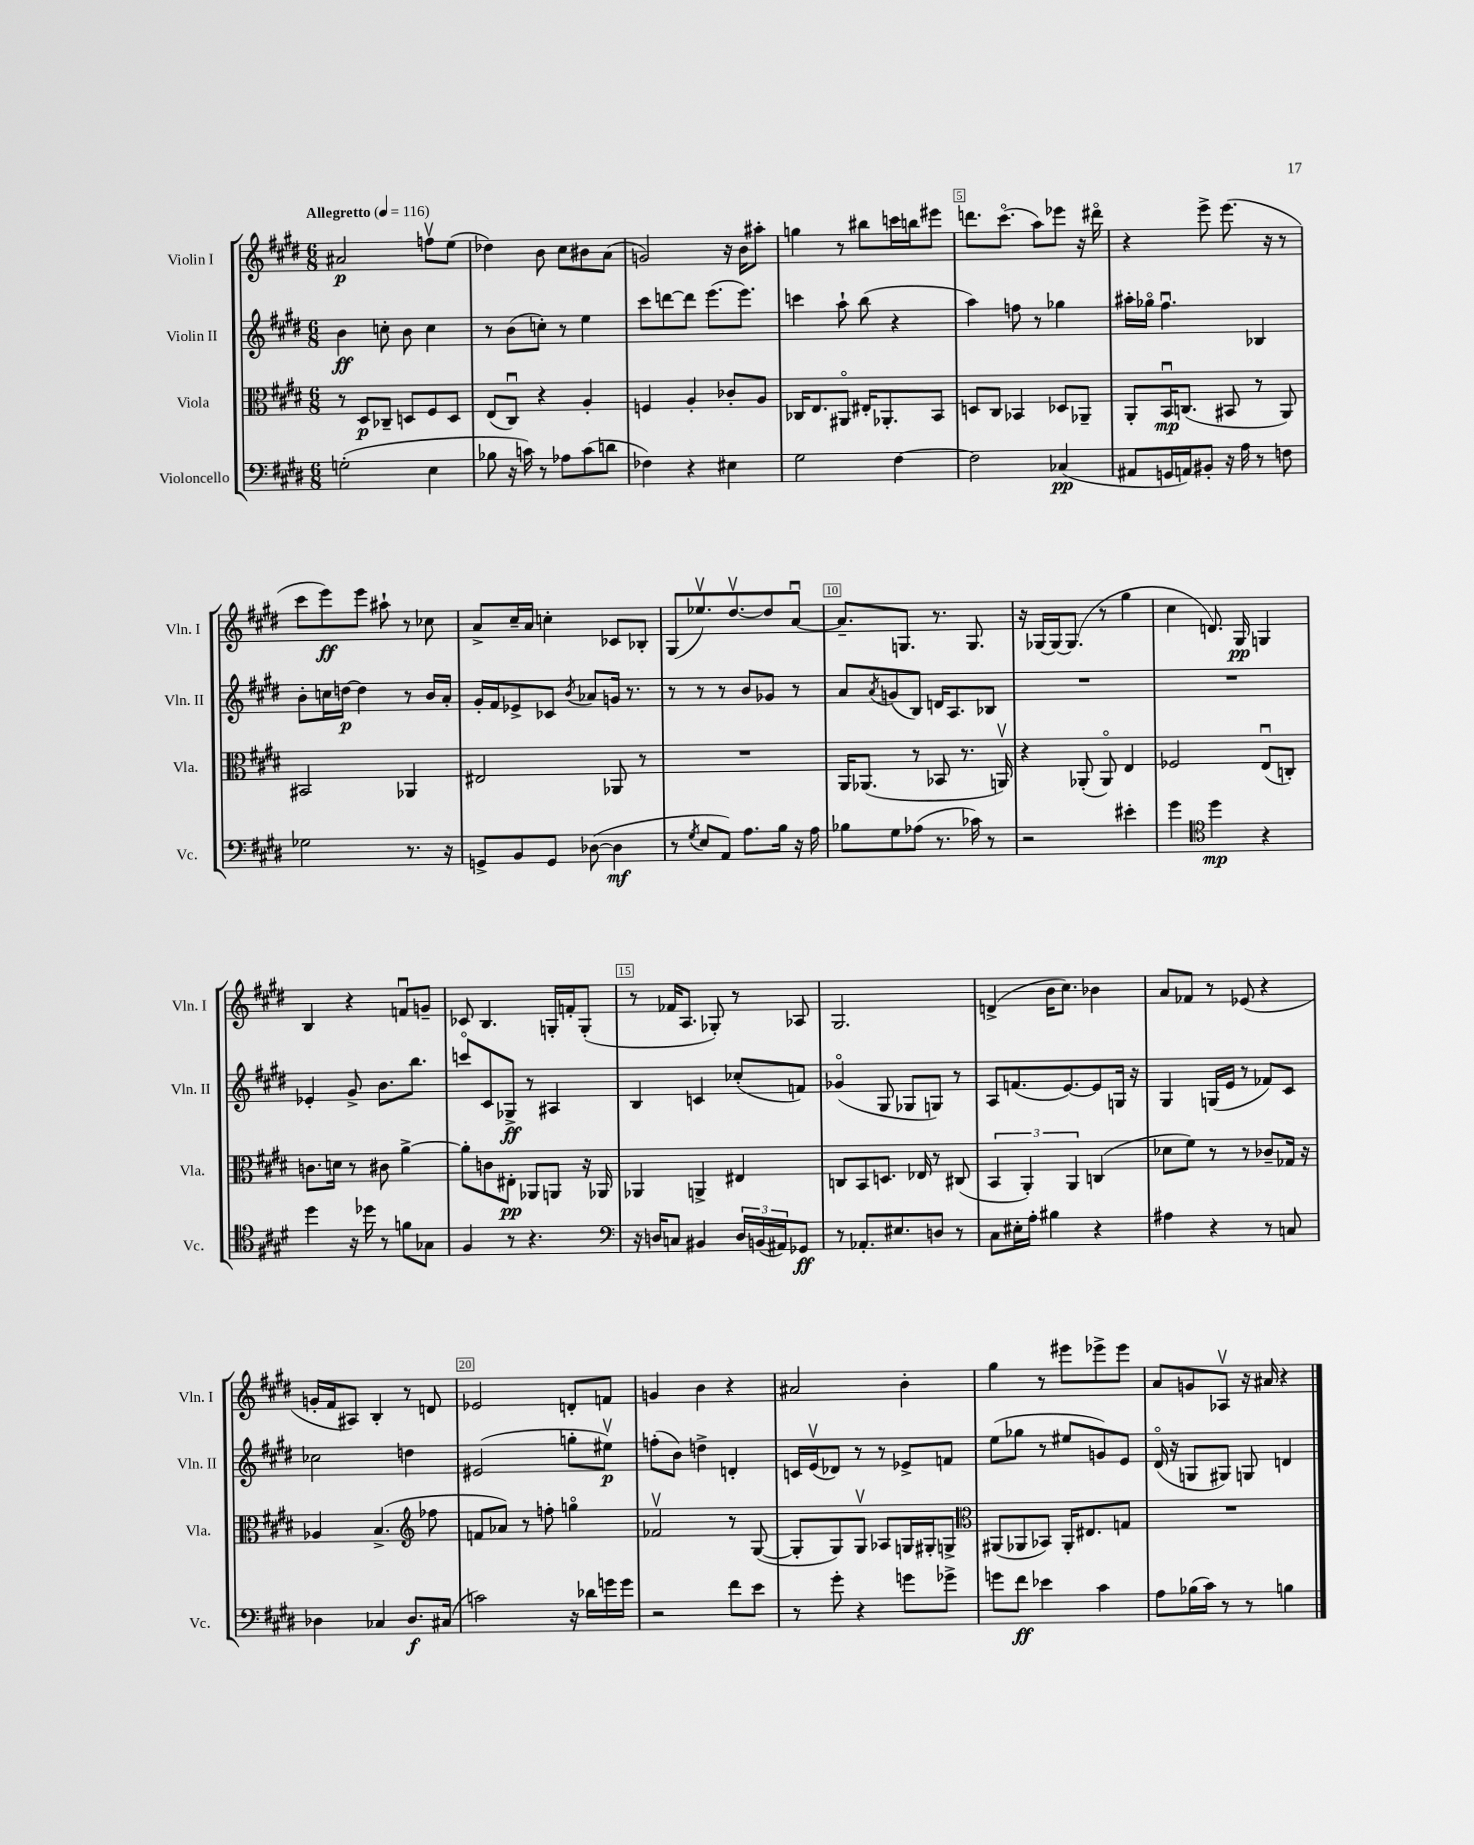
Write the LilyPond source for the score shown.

<<
\new StaffGroup <<
\new Staff = "s0" \with { instrumentName = "Violin I" shortInstrumentName = "Vln. I" } {
    \clef treble \key e \major \numericTimeSignature \time 6/8 \tempo "Allegretto" 4 = 116
    ais'2\p f''8\upbow e''8( |
    des''4) b'8 cis''8 bis'8 a'8( |
    g'2) r16 b'16 ais''8-. |
    g''4 r8 bis''8 c'''16 b''16 eis'''8 |
    d'''8. cis'''8.\flageolet( a''8) ees'''8 r16 dis'''16\flageolet |
    r4 e'''8-> e'''8.( r16 r8 |
    cis'''8 e'''8\ff) e'''8 ais''8-! r8 ces''8 |
    a'8-> cis''16-- a'16 c''4-. ces'8 bes8-. |
    gis8( ees''8.\upbow) dis''8.~\upbow dis''8 a'8~\downbow |
    a'8.-- g8. r8. g8. |
    r16 ges16~ ges16~ ges8.( r8 gis''4 |
    cis''4 d'8.) gis16\pp g4 |
    b4 r4 f'8\downbow g'8-- |
    ces'8 b4. g16-. f'16-. g8-.( |
    r8 fes'16 a8. ges8-.) r8 aes8 |
    gis2. |
    d'4->( b'16 cis''8.) bes'4 |
    a'8 fes'8 r8 ees'8( r4 |
    g'16-. fis'16 ais8) b4-. r8 d'8 |
    ees'2 d'8-. f'8 |
    g'4 b'4 r4 |
    ais'2 b'4-. |
    gis''4 r8 eis'''8 ees'''8-> ees'''8 |
    a'8 g'8 aes8\upbow r16 ais'16 r4 \bar "|." |
}
\new Staff = "s1" \with { instrumentName = "Violin II" shortInstrumentName = "Vln. II" } {
    \clef treble \key e \major \numericTimeSignature \time 6/8
    b'4\ff c''8-. b'8 c''4 |
    r8 b'8( c''8-.) r8 e''4 |
    cis'''8 d'''8~ d'''8 e'''8.( e'''8.) |
    c'''4 a''8-! b''8( r4 |
    a''4) f''8 r8 ges''4 |
    ais''16-. ges''16\flageolet fis''4.\downbow bes4 |
    b'8-. c''16 d''16~\p d''4 r8 b'16 a'16-. |
    gis'16-. fis'16 ees'8-> ces'8 \acciaccatura { b'8 } aes'8 g'16 r8. |
    r8 r8 r8 b'8 ges'8 r8 |
    a'8 \acciaccatura { a'8 } g'8( b8) d'16 a8. bes8 |
    R2. |
    R2. |
    ees'4-. gis'8-> b'8. b''8. |
    c'''8\flageolet cis'8 ges8->\ff r8 ais4 |
    b4 c'4 ces''8-.( f'8) |
    ges'4\flageolet( gis8 ges8 g8) r8 |
    a8 f'8.( e'8.~) e'8 g16 r16 |
    gis4 g16( e'16 r8 fes'8) cis'8 |
    ces''2 d''4 |
    eis'2( g''8-. eis''8\upbow\p) |
    f''8-.( b'8) d''4-> d'4-. |
    c'16 e'16\upbow( des'8) r8 r8 ees'8-> f'8 |
    e''8( ges''8 r8 eis''8 g'8) e'8 |
    dis'16\flageolet( r16 g8 gis8) g8 d'4 \bar "|." |
}
\new Staff = "s2" \with { instrumentName = "Viola" shortInstrumentName = "Vla." } {
    \clef alto \key e \major \numericTimeSignature \time 6/8
    r8 dis8\p ces8-- d8 fis8 d8 |
    e8( cis8\downbow) r4 a4-. |
    f4 a4-. ces'8-. a8 |
    ces16 e8. ais,8\flageolet eis16-. aes,8.-. b,8 |
    d8 cis8 bes,4 des8 aes,8-- |
    a,8-. b,16\downbow\mp c8.( bis,8 r8 a,8) |
    bis,2 aes,4 |
    eis2 aes,8 r8 |
    R2. |
    a,16 aes,8.( r8 bes,8 r8. a,16\upbow) |
    r4 aes,8-.( aes,8\flageolet) e4 |
    fes2 e8\downbow( c8-.) |
    c'8. d'16 r8 cis'8 a'4~-> |
    a'8-. c'8 eis8-.\pp aes,8 a,8 r16 aes,16 |
    aes,4 a,4-> eis4 |
    c8 b,8 d8. ees16 r8 cis8( |
    \tuplet 3/2 { b,4 a,4-.) a,4 } c4( |
    des'8 fis'8) r8 r8 ces'8-- ges16 r16 |
    aes4 b4.->( \clef treble fes''8 |
    f'8 aes'8) r8 f''8-. g''4\flageolet |
    fes'2\upbow r8 gis8~( |
    gis8-. gis8) gis8\upbow aes8 g16 gis16-. g8-> |
    \clef alto ais,8( aes,8 bes,8) aes,16-. eis8. g8 |
    R2. \bar "|." |
}
\new Staff = "s3" \with { instrumentName = "Violoncello" shortInstrumentName = "Vc." } {
    \clef bass \key e \major \numericTimeSignature \time 6/8
    g2-.( e4 |
    bes8 r16 c'16) r8 aes8 c'8( d'8 |
    fes4) r4 eis4 |
    gis2 fis4~ |
    fis2 ces4\pp( |
    ais,8 g,16 a,16) bis,8-. r16 a16 r8 f8 |
    ges2 r8. r16 |
    g,8-> b,8 g,8 des8~( des4\mf |
    r8 \acciaccatura { gis8 } e8 a,8) a8. b16 r16 a16 |
    bes8 gis8 aes8( r8. ces'16) r8 |
    r2 eis'4-. |
    gis'4 \clef tenor dis''4\mp r4 |
    dis''4 r16 des''16 r8 f'8 ges8 |
    fis4 r8 r4. |
    \clef bass r16 d16 c8 bis,4 \tuplet 3/2 { d16 b,16( ais,16) } ges,8\ff |
    r8 aes,8.-. eis8. d8 r8 |
    cis8 eis16-. a16-. bis4 r4 |
    ais4 r4 r8 c8 |
    des4 ces4 des8.\f cis16( |
    c'2) r16 des'16 g'16 g'16 |
    r2 fis'8 e'8 |
    r8 gis'8-. r4 g'8 ges'8-> |
    g'8 fis'8\ff ees'4 cis'4 |
    a8 bes16( cis'16) r8 r8 b4 \bar "|." |
}
>>
>>
\layout { \context { \Score \override BarNumber.break-visibility = ##(#f #t #t) barNumberVisibility = #(every-nth-bar-number-visible 5) \override BarNumber.stencil = #(make-stencil-boxer 0.1 0.3 ly:text-interface::print) } }
